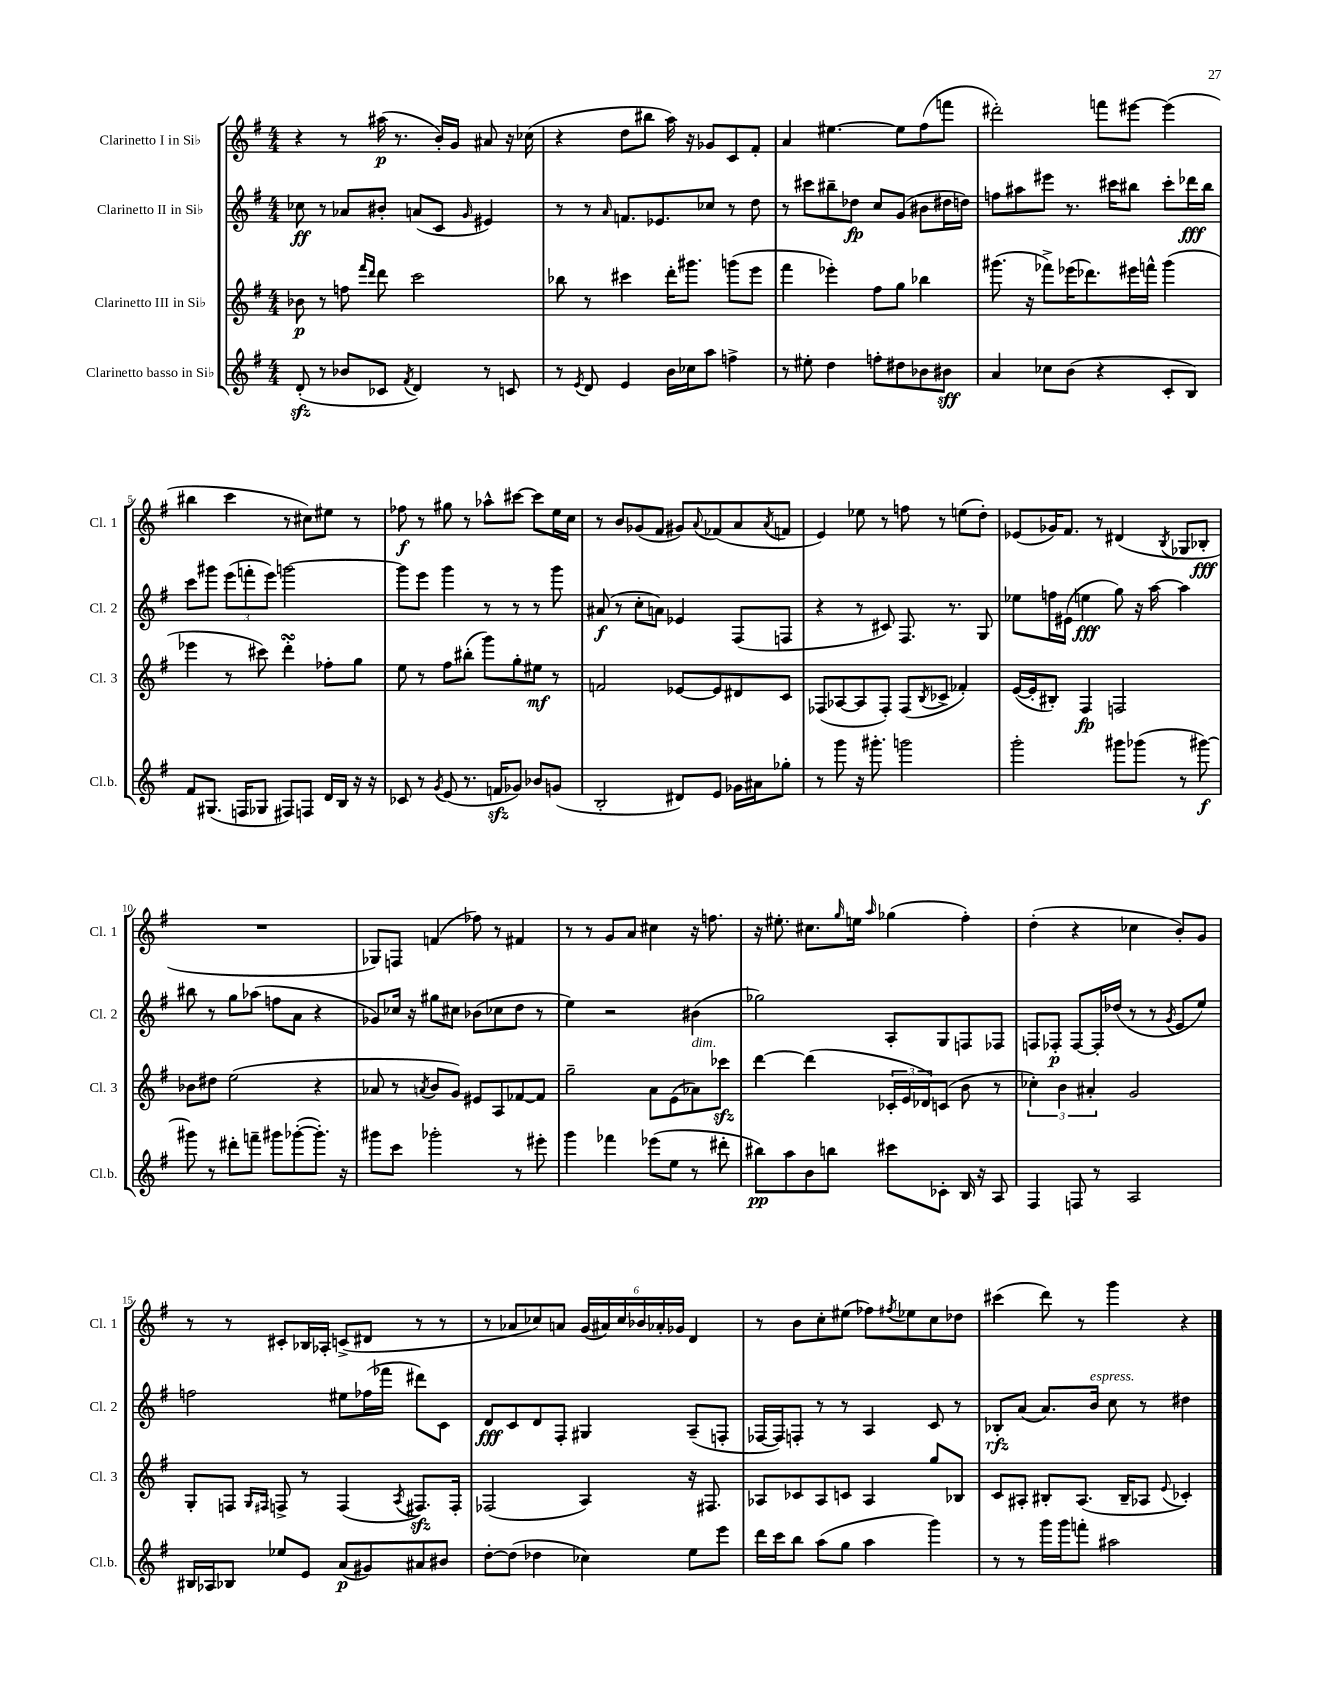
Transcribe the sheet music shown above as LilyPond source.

<<
\new StaffGroup <<
\new Staff = "s0" \with { instrumentName = "Clarinetto I in Sib" shortInstrumentName = "Cl. 1" } {
    \clef treble \key g \major \numericTimeSignature \time 4/4
    r4 r8 ais''16\p( r8. b'16-.) g'16 ais'8 r16 ces''16( |
    r4 d''8 bis''8 a''16) r16 ges'8 c'8 fis'8-. |
    a'4 eis''4.~ eis''8 fis''8( f'''8 |
    dis'''2-.) f'''8 eis'''8~ eis'''4( |
    bis''4 c'''4 r8 cis''8) eis''8 r8 |
    fes''8\f r8 gis''8 r8 aes''8-^ cis'''8~ cis'''8 e''16 c''16 |
    r8 b'8 ges'8( fis'8 gis'8) \appoggiatura { a'8 } fes'8( a'8 \acciaccatura { a'8 } f'8 |
    e'4) ees''8 r8 f''8 r8 e''8( d''8-.) |
    ees'8( ges'16) fis'8. r8 dis'4( \acciaccatura { b8 } ges8 bes8-.\fff |
    R1 |
    ges8) f8 f'4( fes''8) r8 fis'4 |
    r8 r8 g'8 a'8 cis''4 r16 f''8. |
    r16 eis''8.-. cis''8. \grace { g''16 } e''16 \grace { a''16 } ges''4( fis''4-.) |
    d''4-.( r4 ces''4 b'8-.) g'8 |
    r8 r8 cis'8-. bes16 aes16-. c'8->( dis'8 r8 r8 |
    r8 aes'8 ces''8) a'8 \tuplet 6/4 { g'16( ais'16) ces''16 bes'16 aes'16-. ges'16 } d'4 |
    r8 b'8 c''8-. eis''8( fes''8) \acciaccatura { fis''8 } ees''8 c''8 des''8 |
    cis'''4( d'''8) r8 g'''4 r4 \bar "|." |
}
\new Staff = "s1" \with { instrumentName = "Clarinetto II in Sib" shortInstrumentName = "Cl. 2" } {
    \clef treble \key g \major \numericTimeSignature \time 4/4
    ces''8\ff r8 aes'8 bis'8-. a'8( c'8 \grace { g'16 } eis'4) |
    r8 r8 \grace { a'16 } f'8. ees'8. ces''8 r8 d''8 |
    r8 cis'''8 bis''8-- des''8\fp c''8 g'8( bis'8 dis''16 d''16) |
    f''8 ais''8 eis'''8 r8. cis'''16 bis''8 cis'''8-. des'''16\fff bis''16 |
    c'''8 gis'''8 \tuplet 3/2 { e'''8( f'''8-. e'''8) } g'''2~ |
    g'''8 e'''8 g'''4 r8 r8 r8 g'''8 |
    ais'8\f( r8 c''8-. a'8) ees'4 fis8( f8 |
    r4 r8 cis'8) fis8. r8. g8 |
    ees''8 f''16 eis'16( e''4\fff g''8) r16 a''16~ a''4 |
    bis''8 r8 g''8 aes''8( f''8 a'8 r4 |
    ges'8) ces''16 r16 gis''8 cis''8 bes'8( ces''8 d''8 r8 |
    e''4) r2 bis'4( |
    ges''2) a8-. g8 f8 fes8 |
    f8 fes8-.\p fes8~ fes16-. des''16( r8 r8 \acciaccatura { g'8 } e'8 e''8) |
    f''2 eis''8 fes''16( fes'''16 dis'''8) c'8 |
    d'8\fff c'8 d'8 fis8-. gis4 a8--( f8-. |
    fes16~ fes16) f8-. r8 r8 a4 c'8 r8 |
    bes8-.\rfz a'8( a'8.) b'16^\markup { \italic "espress." } c''8 r8 dis''4 \bar "|." |
}
\new Staff = "s2" \with { instrumentName = "Clarinetto III in Sib" shortInstrumentName = "Cl. 3" } {
    \clef treble \key g \major \numericTimeSignature \time 4/4
    bes'8\p r8 f''8 \grace { fis'''16 d'''16 } d'''8 c'''2 |
    bes''8 r8 cis'''4 d'''16-. gis'''8. g'''8( e'''8 |
    fis'''4 ees'''4-.) fis''8 g''8 bes''4 |
    gis'''8.( r16 fes'''8->) ees'''16( des'''8.) eis'''16 f'''16-^ gis'''4( |
    ees'''4 r8 cis'''8) d'''4-.\turn fes''8-. g''8 |
    e''8 r8 fis''8 bis''8-.( g'''8) g''8-. eis''8\mf r8 |
    f'2 ees'8~ ees'8 dis'8 c'8 |
    fes8( aes8~ aes8 fes8-.) fes8( \acciaccatura { b8 } ces'8-> fes'4-.) |
    e'16~( e'16-. bis8-.) fis4\fp f2 |
    bes'8 dis''8 e''2( r4 |
    aes'8 r8 \acciaccatura { a'8 } b'8 g'8) eis'8 a8 fes'8~ fes'8 |
    g''2-- a'8 e'8( aes'8^\markup { \italic "dim." }) ces'''8\sfz |
    d'''4~ d'''4( \tuplet 3/2 { ces'16-. e'16 des'16) } c'8( b'8 r8 |
    \tuplet 3/2 { ces''4-.) b'4 ais'4-. } g'2 |
    g8-. f8 \grace { g16 fis16 } f8-> r8 f4( \acciaccatura { a8 } fis8.\sfz) fis16-. |
    fes2( a4) r16 fis8. |
    aes8 ces'8 aes8 c'8 aes4 g''8 bes8 |
    c'8 ais8-. bis8-. ais8.( bis16-- aes8 \appoggiatura { e'8 } ces'4-.) \bar "|." |
}
\new Staff = "s3" \with { instrumentName = "Clarinetto basso in Sib" shortInstrumentName = "Cl.b." } {
    \clef treble \key g \major \numericTimeSignature \time 4/4
    d'8-.\sfz( r8 bes'8 ces'8 \acciaccatura { fis'8 } d'4) r8 c'8 |
    r8 \acciaccatura { e'8 } d'8 e'4 b'16 ces''16 a''8 f''4-> |
    r8 eis''8-. d''4 f''8-. dis''8 bes'8 bis'8\sff |
    a'4 ces''8 b'8( r4 c'8-. b8) |
    fis'8 gis8.( f16 ges8 fis8) f8 d'16 b16 r16 r16 |
    ces'8 r8 \acciaccatura { g'8 } e'8( r8. f'16\sfz ges'8) bes'8 g'8( |
    b2-. dis'8) e'8 ges'16 ais'16 ges''8-. |
    r8 g'''8 r16 gis'''8.-. g'''2 |
    g'''2-. gis'''8 ges'''8( r8 gis'''8~\f) |
    gis'''8 r8 dis'''8-. f'''8-- gis'''8 ges'''8~-.( ges'''8.-.) r16 |
    gis'''8 c'''8 ges'''2-. r8 eis'''8-. |
    g'''4 fes'''4 ees'''8( e''8 r8 dis'''8-. |
    bis''8\pp) a''8 b'8 b''8 cis'''8 ces'8-. b16 r16 a8 |
    fis4 f8 r8 a2 |
    bis16 aes16 bes8 ees''8 e'8 a'8\p( gis'8) ais'8 bis'8 |
    d''8~-. d''8( des''4 ces''4) e''8 e'''8 |
    d'''16 c'''16 b''8 a''8( g''8 a''4 g'''4) |
    r8 r8 g'''16 g'''16 f'''8-. ais''2 \bar "|." |
}
>>
>>
